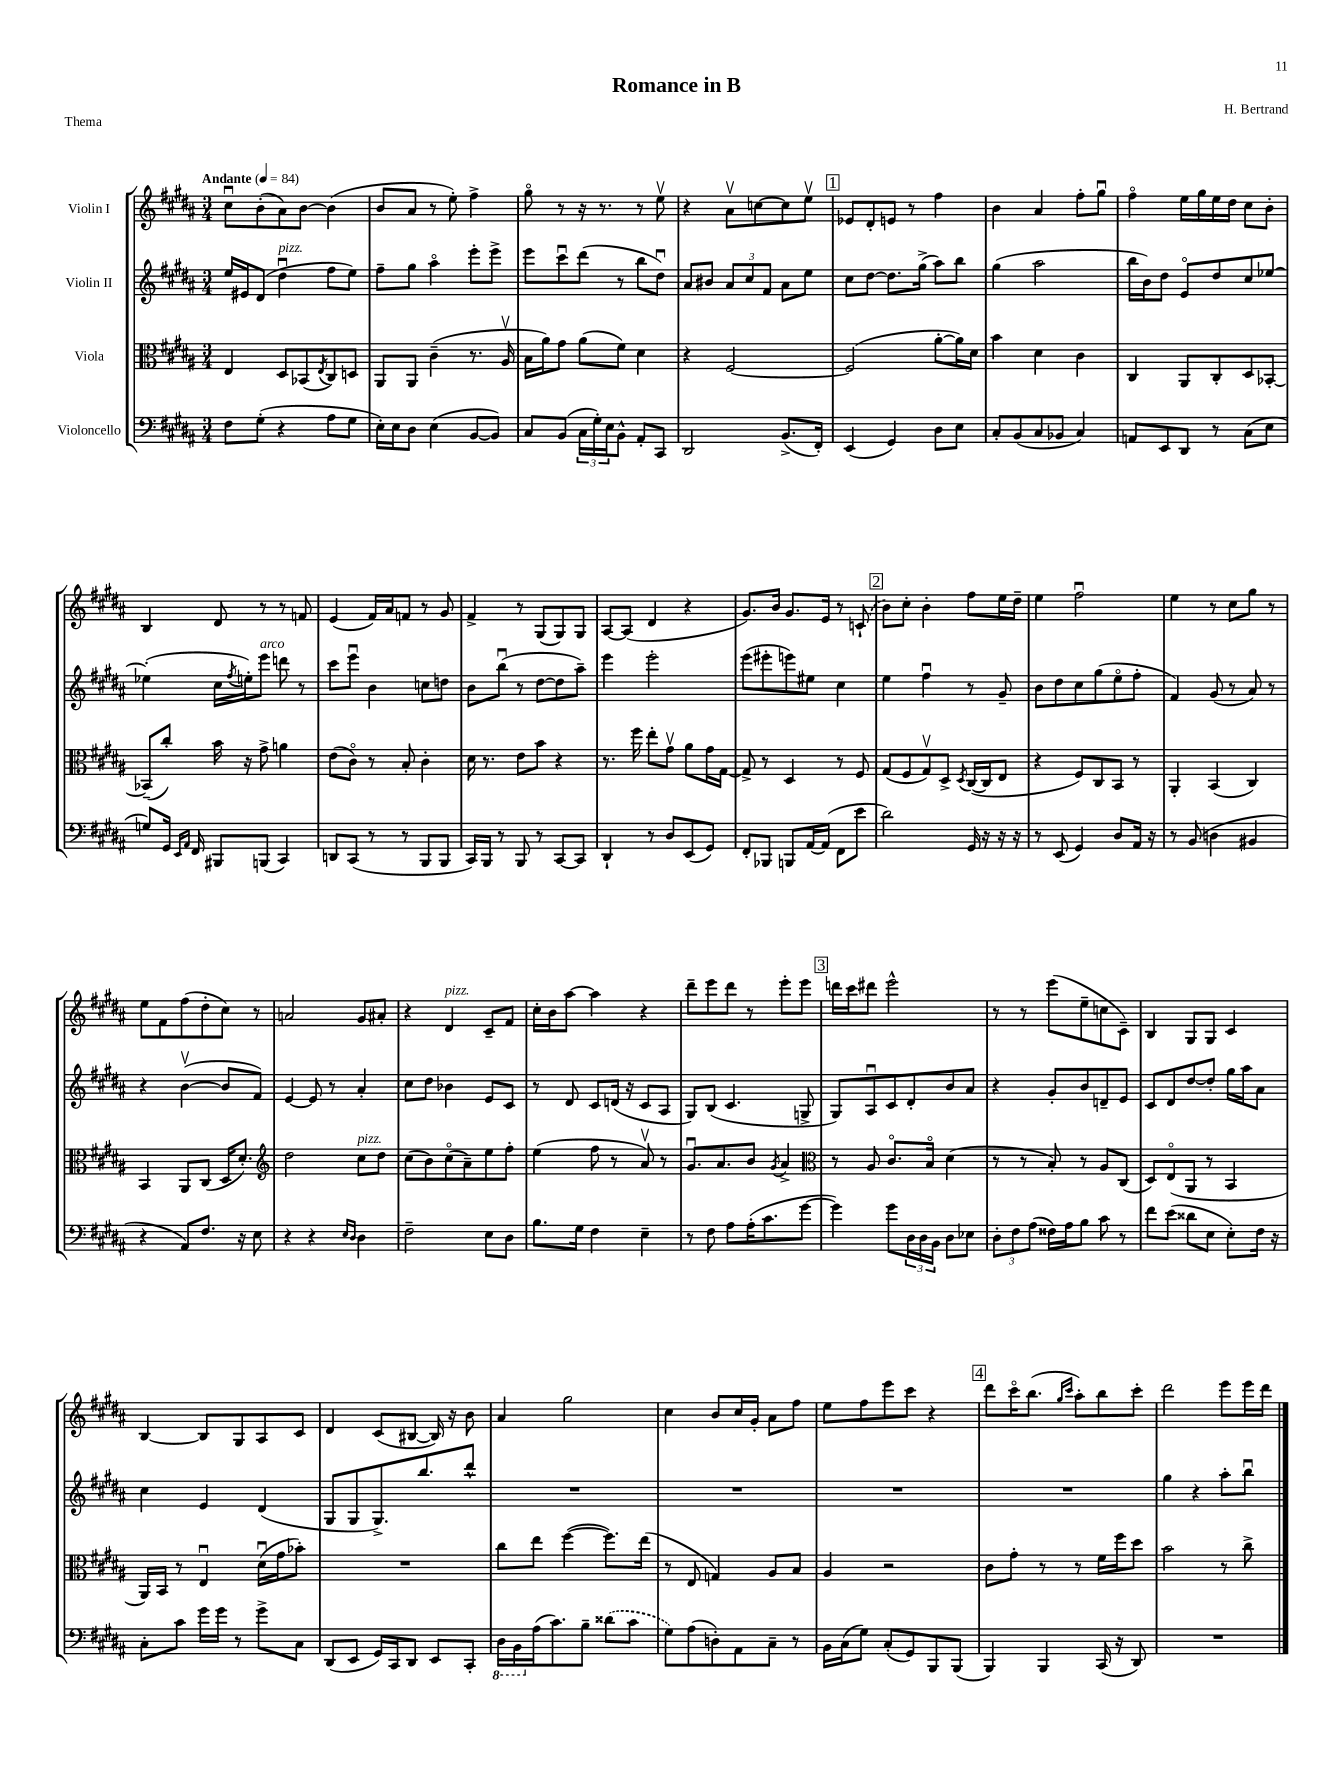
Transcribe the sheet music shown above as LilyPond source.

\header { title = "Romance in B" composer = "H. Bertrand" piece = "Thema" }
<<
\new StaffGroup <<
\new Staff = "s0" \with { instrumentName = "Violin I" } {
    \clef treble \key b \major \numericTimeSignature \time 3/4 \tempo "Andante" 4 = 84
    cis''8\downbow b'8-.( ais'8) b'8~ b'4( |
    b'8 ais'8 r8 e''8-.) fis''4-> |
    gis''8\flageolet r8 r16 r8. r8 e''8\upbow |
    r4 ais'8\upbow c''8~ c''8 e''8\upbow |
    \mark \markup { \box "1" } ees'8 dis'8-. e'8 r8 fis''4 |
    b'4 ais'4 fis''8-. gis''8\downbow |
    fis''4\flageolet e''16 gis''16 e''16 dis''16 cis''8 b'8-. |
    b4 dis'8 r8 r8 f'8 |
    e'4( fis'16) ais'16 f'8 r8 gis'8 |
    fis'4-> r8 gis8( gis8) gis8 |
    ais8~ ais8( dis'4 r4 |
    gis'8.) b'16 gis'8. e'16 r8 \once \slurDashed c'8-!( |
    \mark \markup { \box "2" } b'8) cis''8-. b'4-. fis''8 e''16 dis''16-- |
    e''4 fis''2\downbow |
    e''4 r8 cis''8 gis''8 r8 |
    e''8 fis'8 fis''8( dis''8-. cis''8) r8 |
    a'2 gis'8 ais'8-. |
    r4 dis'4^\markup { \italic "pizz." } cis'8-- fis'8 |
    cis''16-. b'16 ais''8~ ais''4 r4 |
    dis'''8-- e'''8 dis'''8 r8 e'''8-. e'''8 |
    \mark \markup { \box "3" } d'''16 cis'''16 dis'''8 e'''2-^ |
    r8 r8 e'''8( e''8-- c''8 cis'8--) |
    b4 gis8 gis8 cis'4 |
    b4~ b8 gis8 ais8 cis'8 |
    dis'4 cis'8( bis8~ bis16) r16 b'8 |
    ais'4 gis''2 |
    cis''4 b'8 cis''16 gis'16-. ais'8 fis''8 |
    e''8 fis''8 e'''8 cis'''8 r4 |
    \mark \markup { \box "4" } dis'''8 cis'''16\flageolet b''8.( \grace { gis''16 cis'''16 } ais''8-.) b''8 cis'''8-. |
    dis'''2 e'''8 e'''16 dis'''16 \bar "|." |
}
\new Staff = "s1" \with { instrumentName = "Violin II" } {
    \clef treble \key b \major \numericTimeSignature \time 3/4
    e''16 eis'16 dis'8( dis''4\downbow^\markup { \italic "pizz." } fis''8 e''8) |
    fis''8-- gis''8 ais''4\flageolet e'''8-. e'''8-> |
    e'''8 cis'''8\downbow dis'''8( r8 b''8 dis''8\downbow) |
    ais'8 bis'8 \tuplet 3/2 { ais'8 cis''8 fis'8 } ais'8 e''8 |
    \mark \markup { \box "1" } cis''8 dis''8~ dis''8. gis''16->( ais''8) b''8 |
    gis''4( ais''2 |
    b''16 b'16) dis''8 e'8\flageolet dis''8 cis''8 ees''8~ |
    ees''4-.( cis''16 \acciaccatura { fis''8 } e''16-.) e'''8^\markup { \italic "arco" } d'''8 r8 |
    cis'''8 e'''8\downbow b'4 c''8 d''8 |
    b'8 b''8\downbow( r8 dis''8~ dis''8 ais''8--) |
    e'''4 e'''2-. |
    e'''8( eis'''8-. e'''8) eis''8 cis''4 |
    \mark \markup { \box "2" } e''4 fis''4\downbow r8 gis'8-- |
    b'8 dis''8 cis''8 gis''8( e''8\flageolet fis''8-. |
    fis'4) gis'8( r8 ais'8) r8 |
    r4 b'4~\upbow( b'8 fis'8) |
    e'4~ e'8 r8 ais'4-. |
    cis''8 dis''8 bes'4 e'8 cis'8 |
    r8 dis'8 cis'8 d'16( r16 cis'8 ais8 |
    gis8) b8( cis'4. g8-> |
    \mark \markup { \box "3" } gis8) ais8\downbow cis'8 dis'8-. b'8 ais'8 |
    r4 gis'8-. b'8 d'8-- e'8 |
    cis'8 dis'8 dis''8~ dis''8-. gis''16 ais''16 ais'8 |
    cis''4 e'4 dis'4( |
    gis8 gis8 gis8.->) b''8. dis'''8-^ |
    R2. |
    R2. |
    R2. |
    \mark \markup { \box "4" } R2. |
    gis''4 r4 ais''8-. b''8\downbow \bar "|." |
}
\new Staff = "s2" \with { instrumentName = "Viola" } {
    \clef alto \key b \major \numericTimeSignature \time 3/4
    e4 dis8 bes,8( \acciaccatura { e8 } cis8) d8 |
    ais,8 ais,8 cis'4--( r8. ais16\upbow |
    b16 ais'16) gis'8 ais'8( fis'8) dis'4 |
    r4 fis2~ |
    \mark \markup { \box "1" } fis2( ais'8~-. ais'16) dis'16 |
    b'4 dis'4 cis'4 |
    cis4 ais,8 cis8-. dis8 bes,8~-. |
    bes,8--( cis''8-.) b'16 r16 gis'8-> a'4 |
    e'8( cis'8\flageolet) r8 b8-. cis'4-. |
    dis'16 r8. e'8 b'8 r4 |
    r8. fis''16 e''8-. gis'8\upbow ais'8 gis'16 gis16~ |
    gis8-> r8 dis4 r8 fis8 |
    \mark \markup { \box "2" } gis8( fis8 gis8\upbow) dis8-> \acciaccatura { dis8 } cis16~( cis16 e8 |
    r4 fis8) cis8 b,8 r8 |
    ais,4-. b,4( cis4) |
    b,4 ais,8 cis8( dis16 dis'8.-.) |
    \clef treble dis''2 cis''8^\markup { \italic "pizz." } dis''8 |
    cis''8( b'8) cis''8\flageolet( ais'8--) e''8 fis''8-. |
    e''4( fis''8 r8 ais'8\upbow) r8 |
    gis'8.\downbow ais'8. b'8 \acciaccatura { gis'8 } ais'4-> |
    \mark \markup { \box "3" } \clef alto r8 ais8 cis'8.\flageolet b16\flageolet dis'4( |
    r8 r8 b8-.) r8 ais8 cis8( |
    dis8) e8\flageolet( ais,8 r8 b,4 |
    ais,16) b,16 r8 e4\downbow dis'16\downbow( gis'16 bes'8-.) |
    R2. |
    cis''8 e''8 fis''4~( fis''8.) e''16( |
    r8 e8 g4) ais8 b8 |
    ais4 r2 |
    \mark \markup { \box "4" } cis'8 gis'8-. r8 r8 fis'16 fis''16 dis''8 |
    b'2 r8 cis''8-> \bar "|." |
}
\new Staff = "s3" \with { instrumentName = "Violoncello" } {
    \clef bass \key b \major \numericTimeSignature \time 3/4
    fis8 gis8-.( r4 ais8 gis8 |
    e16-.) e16 dis8 e4( b,8~ b,8) |
    cis8 b,8( \tuplet 3/2 { cis16 gis16-.) e16 } b,8-^ ais,8-. cis,8 |
    dis,2 b,8.->( fis,16-.) |
    \mark \markup { \box "1" } e,4( gis,4) dis8 e8 |
    cis8-. b,8( cis8 bes,8 cis4) |
    a,8 e,8 dis,8 r8 cis8( e8 |
    g8) gis,16 \grace { e,16 ais,16 } fis,16 bis,,8 b,,8( cis,4) |
    d,8 cis,8( r8 r8 b,,8 b,,8 |
    cis,16) b,,16 r8 b,,8 r8 cis,8~ cis,8 |
    dis,4-! r8 dis8 e,8( gis,8) |
    fis,8-. bes,,8 b,,8 ais,16~ ais,16( fis,8 e'8 |
    \mark \markup { \box "2" } dis'2) gis,16 r16 r16 r16 |
    r8 e,8( gis,4) dis8 ais,16 r16 |
    r8 b,8( d4 bis,4 |
    r4 ais,8) fis8. r16 e8 |
    r4 r4 \grace { e16 dis16 } dis4 |
    fis2-- e8 dis8 |
    b8. gis16 fis4 e4-- |
    r8 fis8 ais8 ais16-.( cis'8. gis'8~ |
    \mark \markup { \box "3" } gis'4) gis'8 \tuplet 3/2 { dis16 dis16 b,16 } dis8 ees8 |
    \tuplet 3/2 { dis8-. fis8 ais8( } fisis16) ais16 b8 cis'8 r8 |
    fis'8 e'8( disis'8 e8 e8-.) fis16 r16 |
    cis8-. cis'8 gis'16 gis'16 r8 gis'8-> cis8 |
    dis,8( e,8 gis,16) cis,16 dis,8 e,8 cis,8-. |
    \ottava #-1 dis,16 b,,16 \ottava #0 ais16( cis'8.) b8-- \once \slurDashed disis'8( cis'8 |
    gis8) ais8( d8-.) ais,8 cis8-- r8 |
    b,16 cis16( gis8) cis8-.( gis,8) b,,8 b,,8( |
    \mark \markup { \box "4" } b,,4) b,,4 cis,16( r16 dis,8) |
    R2. \bar "|." |
}
>>
>>
\layout { \context { \Score \remove "Bar_number_engraver" } }
